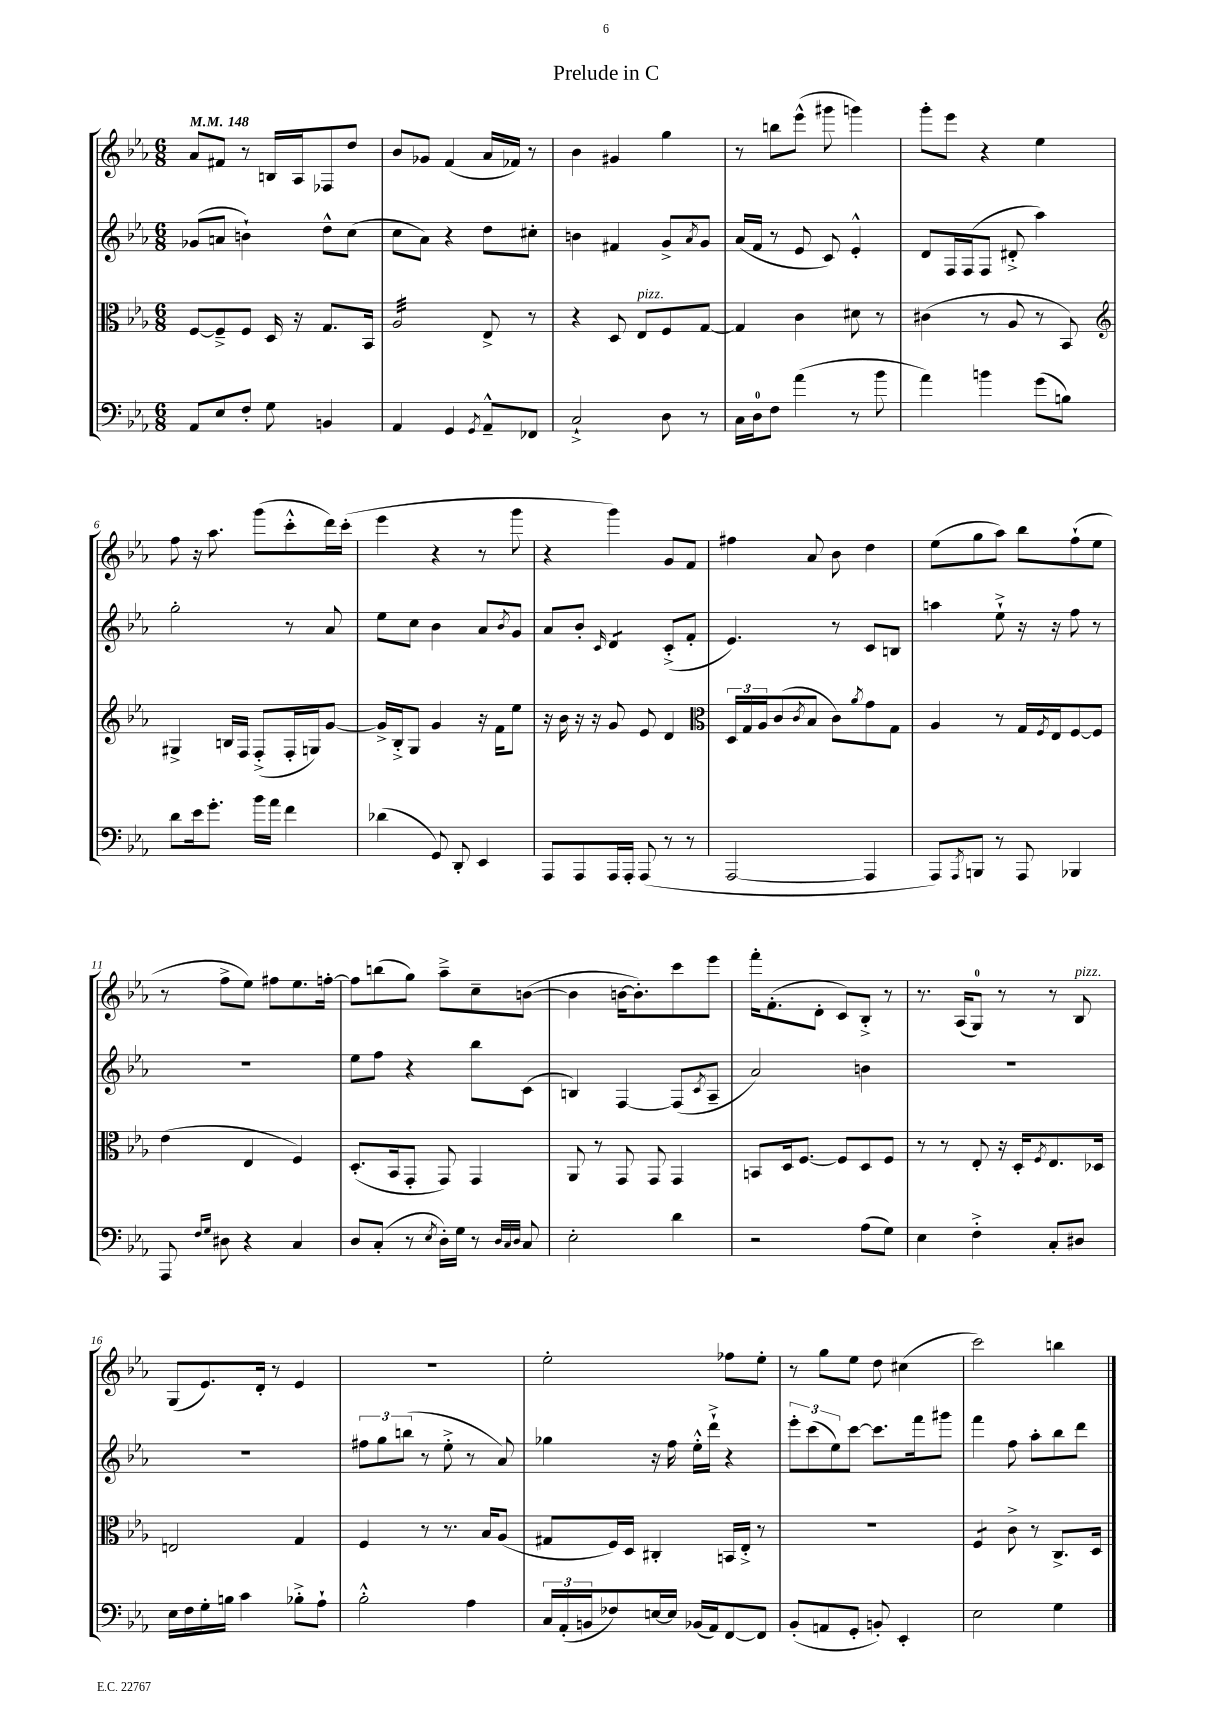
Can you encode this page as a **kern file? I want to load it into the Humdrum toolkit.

**kern	**kern	**kern	**kern
*part4	*part3	*part2	*part1
*staff4	*staff3	*staff2	*staff1
*clefF4	*clefC3	*clefG2	*clefG2
*k[b-e-a-]	*k[b-e-a-]	*k[b-e-a-]	*k[b-e-a-]
*M6/8	*M6/8	*M6/8	*M6/8
*MM148	*MM148	*MM148	*MM148
=1	=1	=1	=1
8AA-/L	[8F/L	(8g-X/L	8a-/L
8E-/	8F~^/]	8an/J	8f#X/J
8F'/J	8F/J	4bn`\)	8r
8G\	16D/	.	16Bn/LL
.	16r	.	16A-/J
4BBn/	8.G/L	8dd^^\L	8F-X/
.	.	(8cc\J	8dd/J
.	16BB-/Jk	.	.
=2	=2	=2	=2
*	*tremolo	*	*
4AA-/	32A-/LLL	8cc\L	8b-/L
.	32A-/	.	.
.	32A-/	.	.
.	32A-/	.	.
.	32A-/	8a-\J)	8g-X/J
.	32A-/	.	.
.	32A-/	.	.
.	32A-/	.	.
4GG/	32A-/	4r	(4f/
.	32A-/	.	.
.	32A-/	.	.
.	32A-/	.	.
.	32A-/	.	.
.	32A-/	.	.
.	32A-/	.	.
.	32A-/JJJ	.	.
*	*Xtremolo	*	*
8qGG/	.	.	.
8AA-~^^/L	8E-^/	8dd\L	16a-/LL
.	.	.	16f-X/JJ)
8FF-X/J	8r	8cc#X'\J	8r
=3	=3	=3	=3
2C`^/	4r	4bn\	4b-\
.	8D/	4f#X/	4g#X/
!	!LO:TX:a:i:t=pizz.	!	!
.	8E-/L	.	.
8D\	8F/	8g^/L	4gg\
.	.	8qa-/	.
8r	[8G/J	8g/J	.
=4	=4	=4	=4
16C\LL	4G/]	(16a-/LL	8r
16D\J	.	16f/JJ	.
8F\J	.	8r	8bbn\L
(4a-\	4c\	8e-/	(8eee-^^\J
.	.	8c/)	8ggg#X\
8r	8d#X\	4e-'^^/	4gggn\)
8b-\	8r	.	.
=5	=5	=5	=5
4a-\)	(4c#X\	8d/L	8ggg'\L
.	.	16F/L	8eee-\J
.	.	(16F/J	.
4bn\	8r	8F/J	4r
.	8A-/	8d#X'^/	.
(8g\L	8r	4aa-\)	4ee-\
8Bn\J)	8BB-/)	.	.
!!LO:LB:g=z
=6	=6	=6	=6
*	*clefG2	*	*
8d\L	4G#X^/	2gg'\	8ff\
16e-\k	.	.	16r
8.g'\J	.	.	8.aa-\
.	16Bn/LL	.	.
.	16F/JJ	.	.
16b-\LL	(8F'^/L	.	(8ggg\L
16a-\JJ	.	.	.
4f\	16F'/L	8r	8ccc'^^\
.	16Gn/J)	.	.
.	[8g/J	8a-/	16ddd\L)
.	.	.	(16ccc'\JJ
=7	=7	=7	=7
(4d-X\	16g^/LL]	8ee-\L	4eee-\
.	16B-'^/J	.	.
.	8G/J	8cc\J	.
8GG/)	4g/	4b-\	4r
8DD'/	.	.	.
4EE-/	16r	8a-/L	8r
.	16f\KL	.	.
.	.	8qb-/	.
.	8ee-\J	8g/J	8ggg\
=8	=8	=8	=8
8AAA-/L	16r	8a-/L	4r
.	16b-\	.	.
8AAA-/	16r	8b-'/J	.
.	16r	.	.
.	.	16qqc/	.
*	*	*tremolo	*
16AAA-/L	8g/	8d/L	4ggg\)
16AAA-'/JJ	.	.	.
(8AAA-/	8e-/	8d/J	.
*	*	*Xtremolo	*
8r	4d/	(8c'^/L	8g/L
8r	.	8f'/J	8f/J
=9	=9	=9	=9
*	*clefC3	*	*
[2AAA-/	24D/LL	4.e-/)	4ff#X\
.	24G/	.	.
.	24A-/J	.	.
.	(8c/	.	.
.	8qc/	.	.
.	8B-/J	.	8a-/
.	8c\L)	8r	8b-\
.	8qa-/	.	.
4AAA-/]	8g\	8c/L	4dd\
.	8G\J	8Bn/J	.
=10	=10	=10	=10
8AAA-/L)	4A-/	4aan\	(8ee-\L
8qAAA-/	.	.	.
8BBBn/J	.	.	8gg\
8r	8r	8ee-`^\	8aa-\J)
8AAA-/	16G/LL	16r	8bb-\L
.	8qF/	.	.
.	16E-/J	16r	.
4BBB-X/	[8F/	8ff\	(8ff`\
.	8F/J]	8r	8ee-\J
!!LO:LB:g=z
=11	=11	=11	=11
8AAA-/	(4e-\	2.r	8r
16qqF/LL	.	.	.
16qqG/JJ	.	.	.
8D#X\	.	.	8ff^\L
4r	4E-/	.	8ee-\J)
.	.	.	8ff#X\L
4C/	4F/)	.	8.ee-\
.	.	.	[16ffn'\Jk
=12	=12	=12	=12
8D/L	(8.D'/L	8ee-\L	8ff\L]
(8C'/J	.	8ff\J	(8bbn\
.	16BB-/k	.	.
8r	8GG'/J	4r	8gg\J)
8qE-/	.	.	.
16D'\LL)	8GG/)	.	8aa-~^\L
16G\JJ	.	.	.
8r	4GG/	8bb-\L	8cc~\
32qqD/LLL	.	.	.
32qqC/	.	.	.
32qqD/JJJ	.	.	.
8C/	.	(8c\J	([8bn\J
=13	=13	=13	=13
2E-'\	8AA-/	4Bn/)	4b\]
.	8r	.	.
.	8GG/	[4F/	[16bn\KL
.	.	.	8.b'\])
.	8GG/	.	.
4d\	4GG/	(8F/L]	8ccc\
.	.	8qc/	.
.	.	8A-~/J	8eee-\J
=14	=14	=14	=14
2r	8BBn/L	2a-/)	16fff'\KL
.	.	.	(8.f'\
.	16D/k	.	.
.	[8.F/J	.	.
.	.	.	8d'\J
.	8F/L]	.	8c/L)
(8A-\L	8D/	4bn\	8B-'^/J
8G\J)	8F/J	.	8r
=15	=15	=15	=15
4E-\	8r	2.r	8.r
.	8r	.	.
.	.	.	(16A-/KL
4F'^\	8E-'/	.	8G/J)
.	16r	.	8r
.	16D'/KL	.	.
.	8qF/	.	.
8C'/L	8.E-/	.	8r
!	!	!	!LO:TX:a:i:t=pizz.
8D#X/J	.	.	8B-/
.	16D-X/Jk	.	.
!!LO:LB:g=z
=16	=16	=16	=16
16E-\LL	2En/	2.r	(8G/L
16F\	.	.	.
16G'\	.	.	8.e-/)
16Bn\JJ	.	.	.
4c\	.	.	.
.	.	.	16d'/Jk
.	.	.	8r
8B-X'^\L	4G/	.	4e-/
8A-`\J	.	.	.
=17	=17	=17	=17
2B-'^^\	4F/	12ff#X\L	2.r
.	.	12gg\	.
.	.	(12bbn\J	.
.	8r	8r	.
.	8.r	8ee-'^\	.
4A-\	.	8r	.
.	16B-/KL	.	.
.	(8A-/J	8a-/)	.
=18	=18	=18	=18
24C/LL	8G#X/L	4gg-X\	2ee-'\
(24AA-'/	.	.	.
24BBn/J	.	.	.
8F-X/)	16F/L)	.	.
.	16D/JJ	.	.
[16En/L	4C#X'/	16r	.
16E/JJ]	.	16ff\	.
(16BB-X/LL	.	16ee-'^^\LL	.
16AA-/J)	.	16ddd`^\JJ	.
[8FF/	16BBn/LL	4r	8ff-X\L
.	16E-'^/JJ	.	.
8FF/J]	8r	.	8ee-'\J
=19	=19	=19	=19
(8BB-'/L	2.r	12eee-'\L	8r
.	.	(12ccc\	.
8AAn/	.	.	8gg\L
.	.	12ee-\)	.
8GG'/J	.	[8ccc\J	8ee-\J
8BBn'/)	.	8.ccc\L]	8dd\
4EE-'/	.	.	(4cc#X\
.	.	16fff\k	.
.	.	8ggg#X\J	.
=20	=20	=20	=20
*	*tremolo	*	*
2E-\	8F/L	4fff\	2ccc\)
.	8F/J	.	.
*	*Xtremolo	*	*
.	8c^\	8ff\	.
.	8r	8aa-'\L	.
4G\	8.C^/L	8bb-\	4bbn\
.	.	8ddd\J	.
.	16D/Jk	.	.
==	==	==	==
*-	*-	*-	*-
